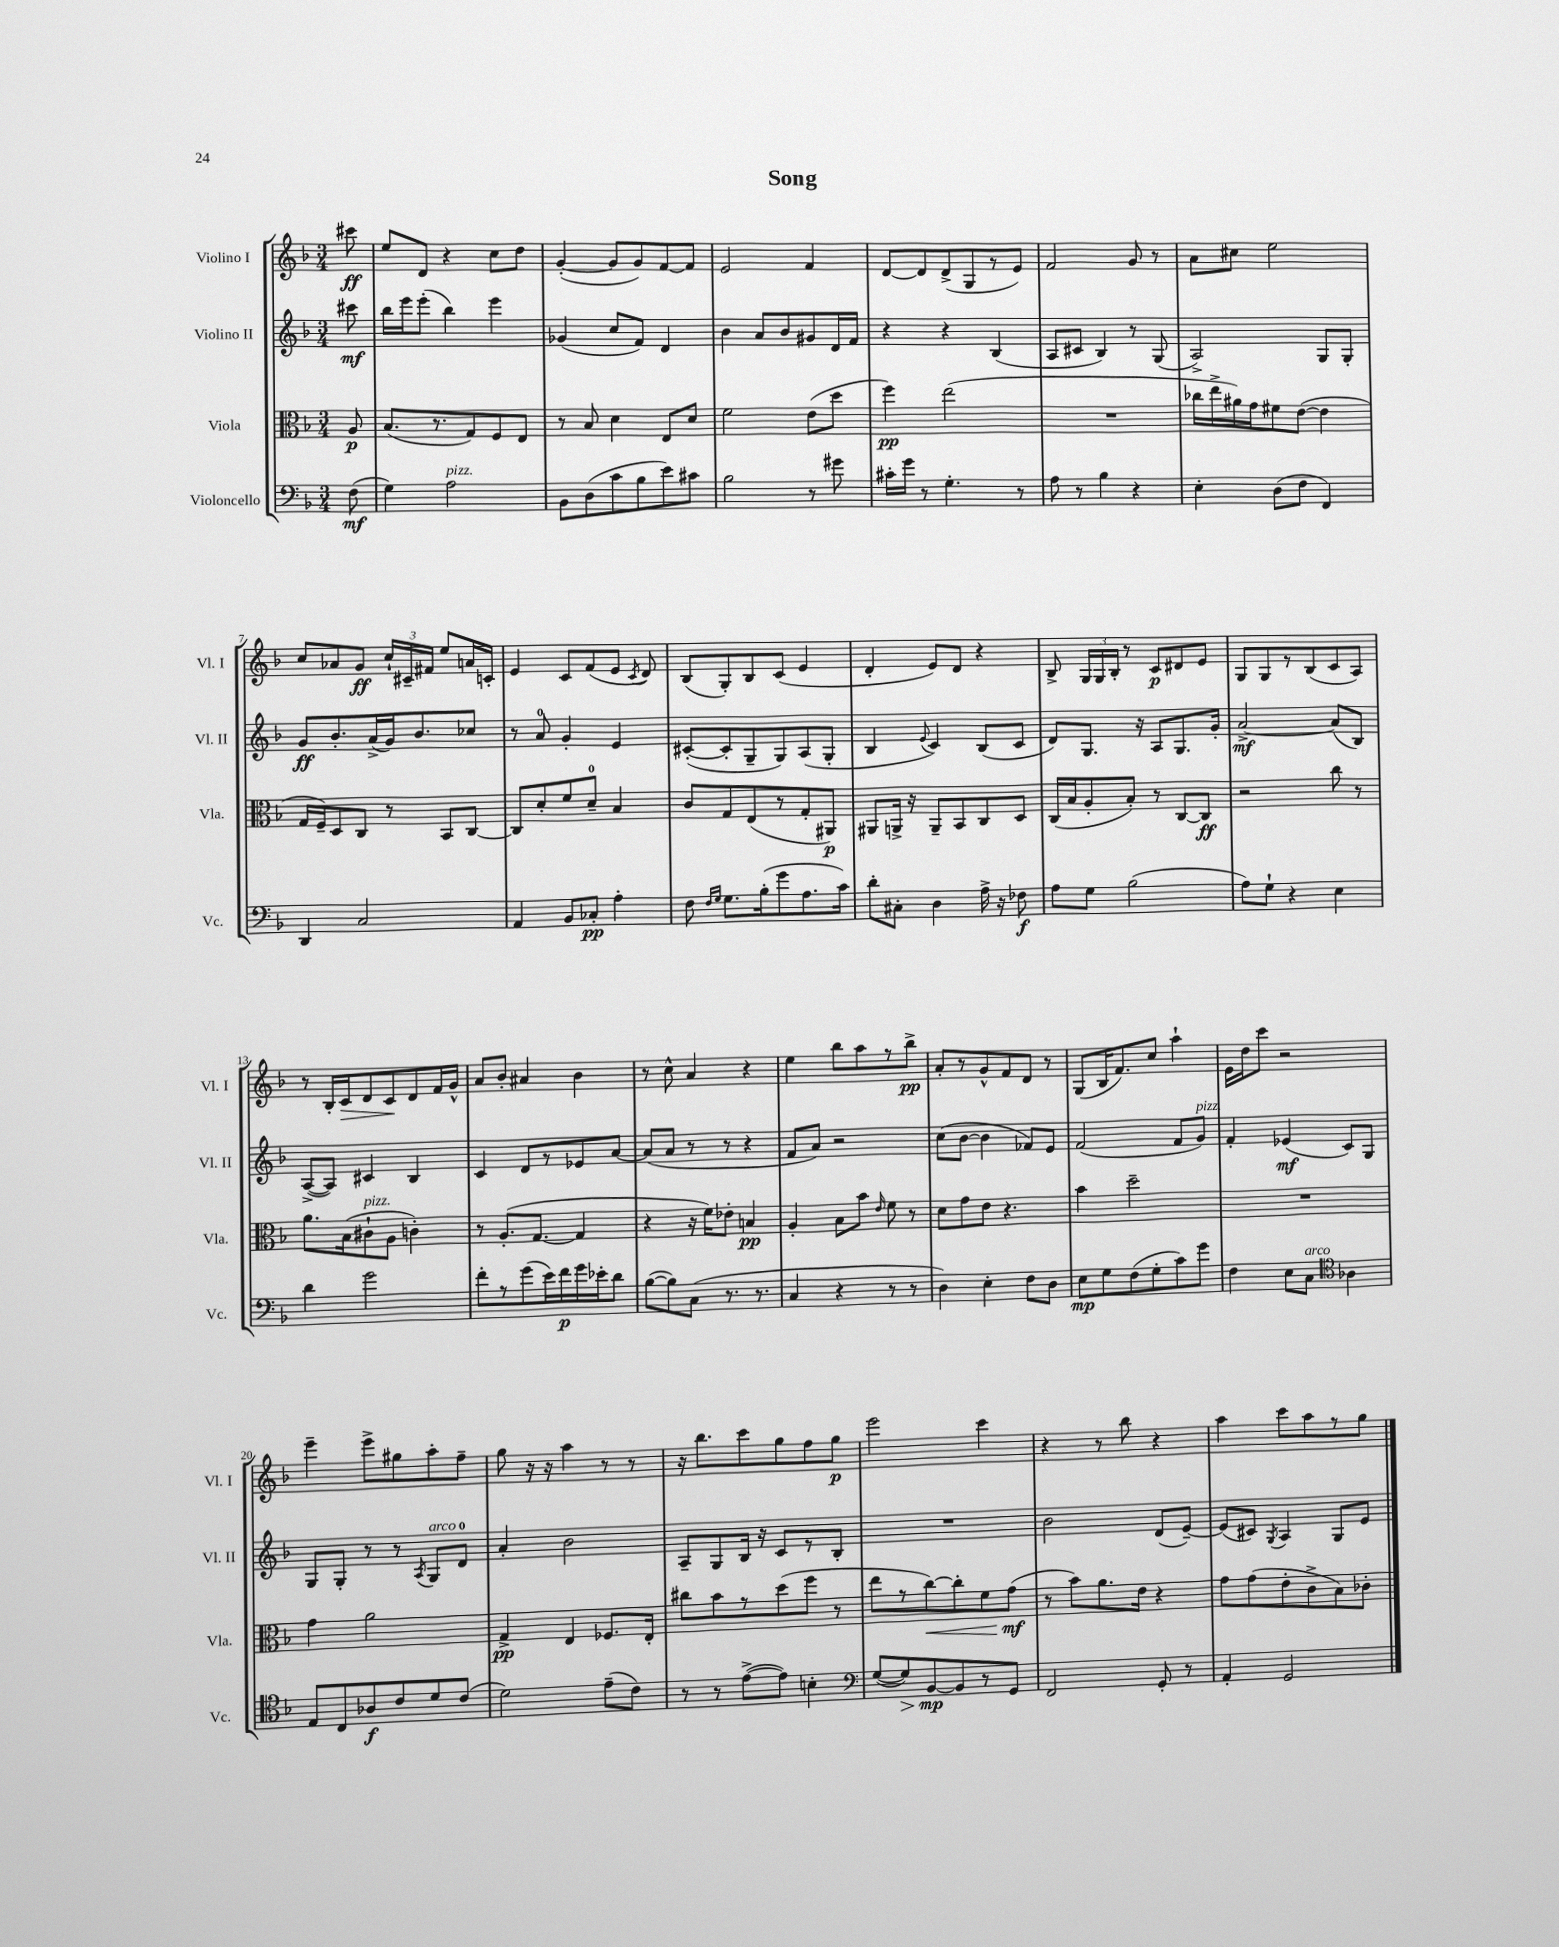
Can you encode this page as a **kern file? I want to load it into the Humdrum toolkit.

**kern	**kern	**kern	**kern
*staff4	*staff3	*staff2	*staff1
*clefF4	*clefC3	*clefG2	*clefG2
*k[b-]	*k[b-]	*k[b-]	*k[b-]
*M3/4	*M3/4	*M3/4	*M3/4
(8F\	8A/	8ccc#\	8ccc#\
=	=	=	=
4G\)	(8.B-/L	16bb-\LL	8ee/L
.	.	16eee\J	.
.	.	(8eee'\J	8d/J
.	8.r	.	.
2A\	.	4bb-\)	4r
.	8G/)	.	.
.	8F/	4eee\	8cc\L
.	8E/J	.	8dd\J
=	=	=	=
8BB-\L	8r	(4g-/	([4g'/
(8D\	8B-/	.	.
8c\	4d\	8cc/L	8g/]L
8B-\	.	8f/J)	8g/)
8e\)	8E/L	4d/	[8f/
8c#\J	8d/J	.	8f/]J
=	=	=	=
2B-\	2f\	4b-\	2e/
.	.	8a/L	.
.	.	8b-/	.
8r	(8e\L	8g#/	4f/
8g#\	8dd\J	16d/L	.
.	.	16f/JJ	.
=	=	=	=
16c#'\LL	4ff\)	4r	[8d/L
16g\JJ	.	.	.
8r	.	.	8d/]
4.G'\	(2ee\	4r	(8d^/
.	.	.	8G/
.	.	(4B-/	8r
8r	.	.	8e/J)
=	=	=	=
8A\	2.r	8A/L	2f/
8r	.	8c#/J	.
4B-\	.	4B-/)	.
4r	.	8r	8g/
.	.	(8G/	8r
=	=	=	=
4E'\	16cc-\LL	2A^/)	8a\L
.	16ee^\	.	.
.	16a#\)	.	8cc#\J
.	16g\J	.	.
(8D\L	8f#\	.	2ee\
8F\J	([8e\J	.	.
4FF/)	4e\]	8G/L	.
.	.	8G'/J	.
=	=	=	=
4DD/	16G/LL	8g/L	8cc/L
.	16F~/J)	.	.
.	8D/	8.b-'/	8a-/
2C/	8C/J	.	8g/J
.	.	(16a^/L	.
.	8r	16g/J)	24cc`/LL
.	.	.	24c#~/
.	.	8.b-/	.
.	.	.	24f#/JJ
.	8BB-/L	.	8ee/L
.	[8C/J	8cc-/J	16a/L
.	.	.	16c'/JJ
=	=	=	=
4AA/	8C/]L	8r	4e/
.	8d'/	8a/	.
8BB-/L	8f/	4g'/	8c/L
8C-'/J	8d~/J	.	(8f/
4A'\	4B-/	4e/	8e/J
.	.	.	8qc/
.	.	.	8d/)
=	=	=	=
8F\	8c/L	([8c#'/L	(8B-/L
16qqF/LL	.	.	.
16qqG/JJ	.	.	.
8.G\L	8G/	8c#'/]	8G'/)
.	(8E/	8G~/	8B-/
(16B-'\k	.	.	.
8g\	8r	8G/)	(8c/J
8.A\	8G'/	(8A/	4e/
.	8AA#/J)	8G'/J	.
16c\Jk)	.	.	.
=	=	=	=
8d'\L	8AA#/L	4B-/	4d'/
8C#'\J	16AA^/Jk	.	.
.	16r	.	.
.	.	8qqe/	.
4D\	8AA~/L	4c/)	8e/L)
.	8BB-/	.	8d/J
16A^\	8C/	(8B-/L	4r
16r	.	.	.
8F-\	8D/J	8c/J	.
=	=	=	=
8A\L	(16C/LL	8d/L)	8B-^/
.	16B-/J	.	.
8G\J	8A'/	8.G/J	24G/LL
.	.	.	24G/
.	.	.	24B-'/JJ
(2B-\	8B-'/J)	.	8r
.	.	16r	.
.	8r	8A/L	8c/L
.	[8C/L	8.G/	8d#/
.	8C/]J	.	8e/J
.	.	16g'/Jk	.
=	=	=	=
8A\L)	2r	[2a^/	8G/L
8G`\J	.	.	8G/
4r	.	.	8r
.	.	.	(8B-/
4E\	8cc\	(8a/]L	8c/
.	8r	8B-/J)	8A/J)
=	=	=	=
4d\	8.a\L	([8A^/L	8r
.	.	8A/]J)	16B-'/LL
.	(16B-\k	.	16c/J
2g\	8c#`\	4c#/	8d/
.	8A\J	.	8c/
.	4c'\)	4B-/	8d/
.	.	.	16f/L
.	.	.	16g^^/JJ
=	=	=	=
8f'\L	8r	4c/	8a/L
8r	(8.A'/L	.	8b-'/J
(8g\	.	8d/L	4a#/
.	[8.G/J	.	.
16e\L)	.	8r	.
16f\	.	.	.
16g\	4G/]	8e-/	4b-\
16e-'\J	.	.	.
8d\J	.	[8a/J	.
=	=	=	=
([8B-\L	4r	(8a/]L	8r
8B-\])	.	8a/J	8cc^^\
(8C\J	16r	8r	4a/
.	16f\LK)	.	.
8.r	8e-'\J	8r	.
.	4B/	4r	4r
8.r	.	.	.
=	=	=	=
4C/	4A'/	8f/L	4ee\
.	.	8a/J)	.
4r	8B-\L	2r	8bb-\L
.	8b-\J	.	8aa\
.	16qqe/	.	.
8r	8f\	.	8r
8r	8r	.	8bb-^\J
=	=	=	=
4D\)	8d\L	(8cc\L	8a'/L
.	8g\	[8b-\J	8r
4E'\	8e\J	4b-\]	8g^^/
.	4.r	.	8f/
8F\L	.	8f-/L)	8d/J
8D\J	.	8e/J	8r
=	=	=	=
8E\L	4b-\	(2f/	(8G/L
8G\	.	.	16B-/K
.	.	.	8.f/)
(8F\	2dd~\	.	.
8G'\	.	.	8cc/J
8c\)	.	8f/L	4aa`\
8g\J	.	8g/J)	.
=	=	=	=
4F\	2.r	4f'/	16e\LL
.	.	.	16dd\J
.	.	.	8ccc\J
8E\L	.	(4e-/	2r
8C\J	.	.	.
*clefC4	*	*	*
4A-\	.	8c/L)	.
.	.	8G/J	.
=	=	=	=
8E/L	4g\	8G/L	4eee~\
8C/	.	8G'/J	.
8A-/	2a\	8r	8eee^\L
8c/	.	8r	8gg#\
.	.	8qA/	.
8d/	.	8G/L	8aa'\
(8c/J	.	8d/J	8ff~\J
=	=	=	=
2d\)	4G^/	4a'/	8gg\
.	.	.	16r
.	.	.	16r
.	4E/	2b-\	4aa\
(8e~\L	8.F-/L	.	8r
8c\J)	.	.	8r
.	16E'/Jk	.	.
=	=	=	=
8r	8cc#\L	8A~/L	16r
.	.	.	8.bb-\L
8r	8b-\	8G/	.
([8e^\L	8r	16B-/Jk	8ccc\
.	.	16r	.
8e\]J)	(8dd\	8c/L	8gg\
4B'\	8ff\J	8r	8ff\
.	8r	8B-'/J	8gg\J
=	=	=	=
*clefF4	*	*	*
([8G/L	8ee\L	2.r	2eee\
8G/])	8r	.	.
[8BB-/	[8cc\)	.	.
8BB-/]	8cc'\]	.	.
8r	8f\	.	4ccc\
8GG/J	(8g\J	.	.
=	=	=	=
2FF/	8r	2b-\	4r
.	8b-\L)	.	.
.	8.a\	.	8r
.	.	.	8bb-\
.	16e\Jk	.	.
8GG'/	4r	(8d/L	4r
8r	.	[8e~/J)	.
=	=	=	=
4AA'/	8g\L	(8e/]L	4aa\
.	(8g\	8c#/J)	.
.	.	8qG/	.
2GG/	8e'\	4A/	8ccc\L
.	8c^\	.	8aa\
.	8B-\)	8G/L	8r
.	8c-'\J	8e/J	8gg\J
==	==	==	==
*-	*-	*-	*-
